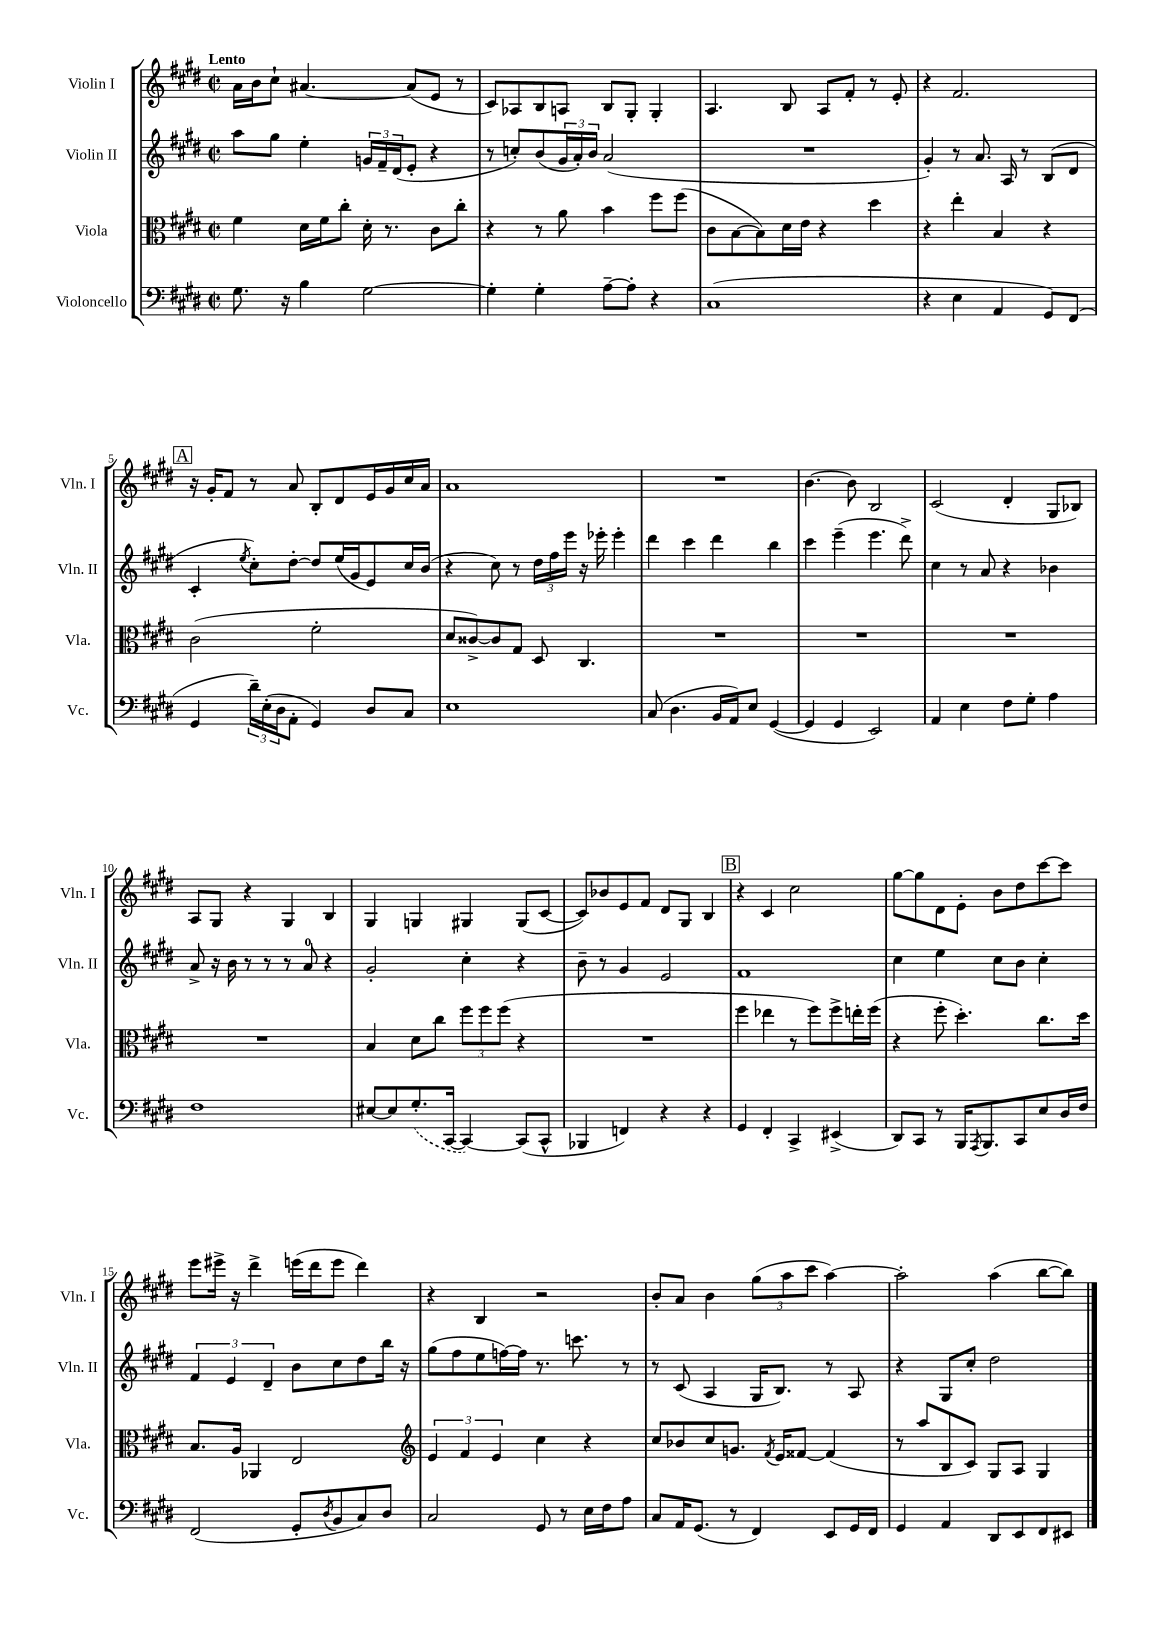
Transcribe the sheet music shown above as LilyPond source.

<<
\new StaffGroup <<
\new Staff = "s0" \with { instrumentName = "Violin I" shortInstrumentName = "Vln. I" } {
    \clef treble \key e \major \defaultTimeSignature \time 2/2 \tempo "Lento"
    a'16 b'16 cis''8-! ais'4.~ ais'8( e'8 r8 |
    cis'8) aes8 b8 a8 b8 gis8-. gis4-. |
    a4. b8 a8 fis'8-. r8 e'8-. |
    r4 fis'2. |
    \mark \markup { \box "A" } r16 gis'16-. fis'8 r8 a'8 b8-. dis'8 e'16 gis'16 cis''16 a'16 |
    a'1 |
    R1 |
    b'4.~ b'8 b2 |
    cis'2( dis'4-. gis8 bes8) |
    a8 gis8 r4 gis4 b4 |
    gis4 g4 gis4 gis8( cis'8~ |
    cis'8) bes'8 e'8 fis'8 dis'8 gis8 b4 |
    \mark \markup { \box "B" } r4 cis'4 cis''2 |
    gis''8~ gis''8 dis'8 e'8-. b'8 dis''8 cis'''8~ cis'''8 |
    e'''8 eis'''16-> r16 dis'''4-> e'''16( dis'''16 e'''8 dis'''4) |
    r4 b4 r2 |
    b'8-. a'8 b'4 \tuplet 3/2 { gis''8( a''8 cis'''8 } a''4~) |
    a''2-. a''4( b''8~ b''8) \bar "|." |
}
\new Staff = "s1" \with { instrumentName = "Violin II" shortInstrumentName = "Vln. II" } {
    \clef treble \key e \major \defaultTimeSignature \time 2/2
    a''8 gis''8 e''4-. \tuplet 3/2 { g'16 fis'16-- dis'16( } e'8-. r4 |
    r8 c''8-.) b'8( \tuplet 3/2 { gis'16 a'16-.) b'16 } a'2( |
    R1 |
    gis'4-.) r8 a'8. a16 r8 b8( dis'8 |
    \mark \markup { \box "A" } cis'4-. \acciaccatura { e''8 } cis''8-.) dis''8~-. dis''8 e''16( gis'16 e'8) cis''16 b'16( |
    r4 cis''8) r8 \tuplet 3/2 { dis''16 fis''16 e'''16 } r16 ees'''16-. ees'''4-. |
    dis'''4 cis'''4 dis'''4 b''4 |
    cis'''4 e'''4--( e'''4. dis'''8->) |
    cis''4 r8 a'8 r4 bes'4 |
    a'8-> r16 b'16 r8 r8 r8 a'8-0 r4 |
    gis'2-. cis''4-. r4 |
    b'8-- r8 gis'4 e'2 |
    \mark \markup { \box "B" } fis'1 |
    cis''4 e''4 cis''8 b'8 cis''4-. |
    \tuplet 3/2 { fis'4 e'4 dis'4-- } b'8 cis''8 dis''8 b''16 r16 |
    gis''8( fis''8 e''8 f''16~) f''16 r8. c'''8. r8 |
    r8 cis'8( a4 gis16 b8.) r8 a8 |
    r4 gis8 cis''8-. dis''2 \bar "|." |
}
\new Staff = "s2" \with { instrumentName = "Viola" shortInstrumentName = "Vla." } {
    \clef alto \key e \major \defaultTimeSignature \time 2/2
    fis'4 dis'16 fis'16 cis''8-. dis'16-. r8. cis'8 cis''8-. |
    r4 r8 a'8 b'4 fis''8 fis''8( |
    cis'8 b8~ b8) dis'16 e'16 r4 dis''4 |
    r4 e''4-. b4 r4 |
    \mark \markup { \box "A" } cis'2( fis'2-. |
    dis'8 cisis'8~->) cisis'8 gis8 dis8 cis4. |
    R1 |
    R1 |
    R1 |
    R1 |
    b4 dis'8 cis''8 \tuplet 3/2 { fis''8 fis''8 fis''8( } r4 |
    R1 |
    \mark \markup { \box "B" } fis''4 ees''4 r8 fis''8) fis''8-> e''16-. fis''16( |
    r4 fis''8-. dis''4.-.) cis''8. dis''16 |
    b8. a16 aes,4 e2 |
    \clef treble \tuplet 3/2 { e'4 fis'4 e'4 } cis''4 r4 |
    cis''8 bes'8 cis''8 g'8. \acciaccatura { fis'8 } e'16 fisis'8~ fisis'4( |
    r8 a''8 b8 cis'8) gis8 a8 gis4 \bar "|." |
}
\new Staff = "s3" \with { instrumentName = "Violoncello" shortInstrumentName = "Vc." } {
    \clef bass \key e \major \defaultTimeSignature \time 2/2
    gis8. r16 b4 gis2~ |
    gis4-. gis4-. a8~-- a8-. r4 |
    cis1( |
    r4 e4 a,4 gis,8) fis,8( |
    \mark \markup { \box "A" } gis,4 \tuplet 3/2 { dis'16--) e16-.( dis16 } a,8-. gis,4) dis8 cis8 |
    e1 |
    cis8( dis4. b,16 a,16) e8 gis,4~( |
    gis,4 gis,4 e,2) |
    a,4 e4 fis8 gis8-. a4 |
    fis1 |
    eis8~ eis8 \once \slurDashed gis8.-.( cis,16~ cis,4~) cis,8( cis,8-^ |
    bes,,4 f,4) r4 r4 |
    \mark \markup { \box "B" } gis,4 fis,4-. cis,4-> eis,4->( |
    dis,8) cis,8 r8 b,,16 \acciaccatura { a,,8 } b,,8. cis,8 e8 dis16 fis16 |
    fis,2( gis,8-. \acciaccatura { dis8 } b,8 cis8) dis8 |
    cis2 gis,8 r8 e16 fis16 a8 |
    cis8 a,16 gis,8.( r8 fis,4) e,8 gis,16 fis,16 |
    gis,4 a,4 dis,8 e,8 fis,8 eis,8 \bar "|." |
}
>>
>>
